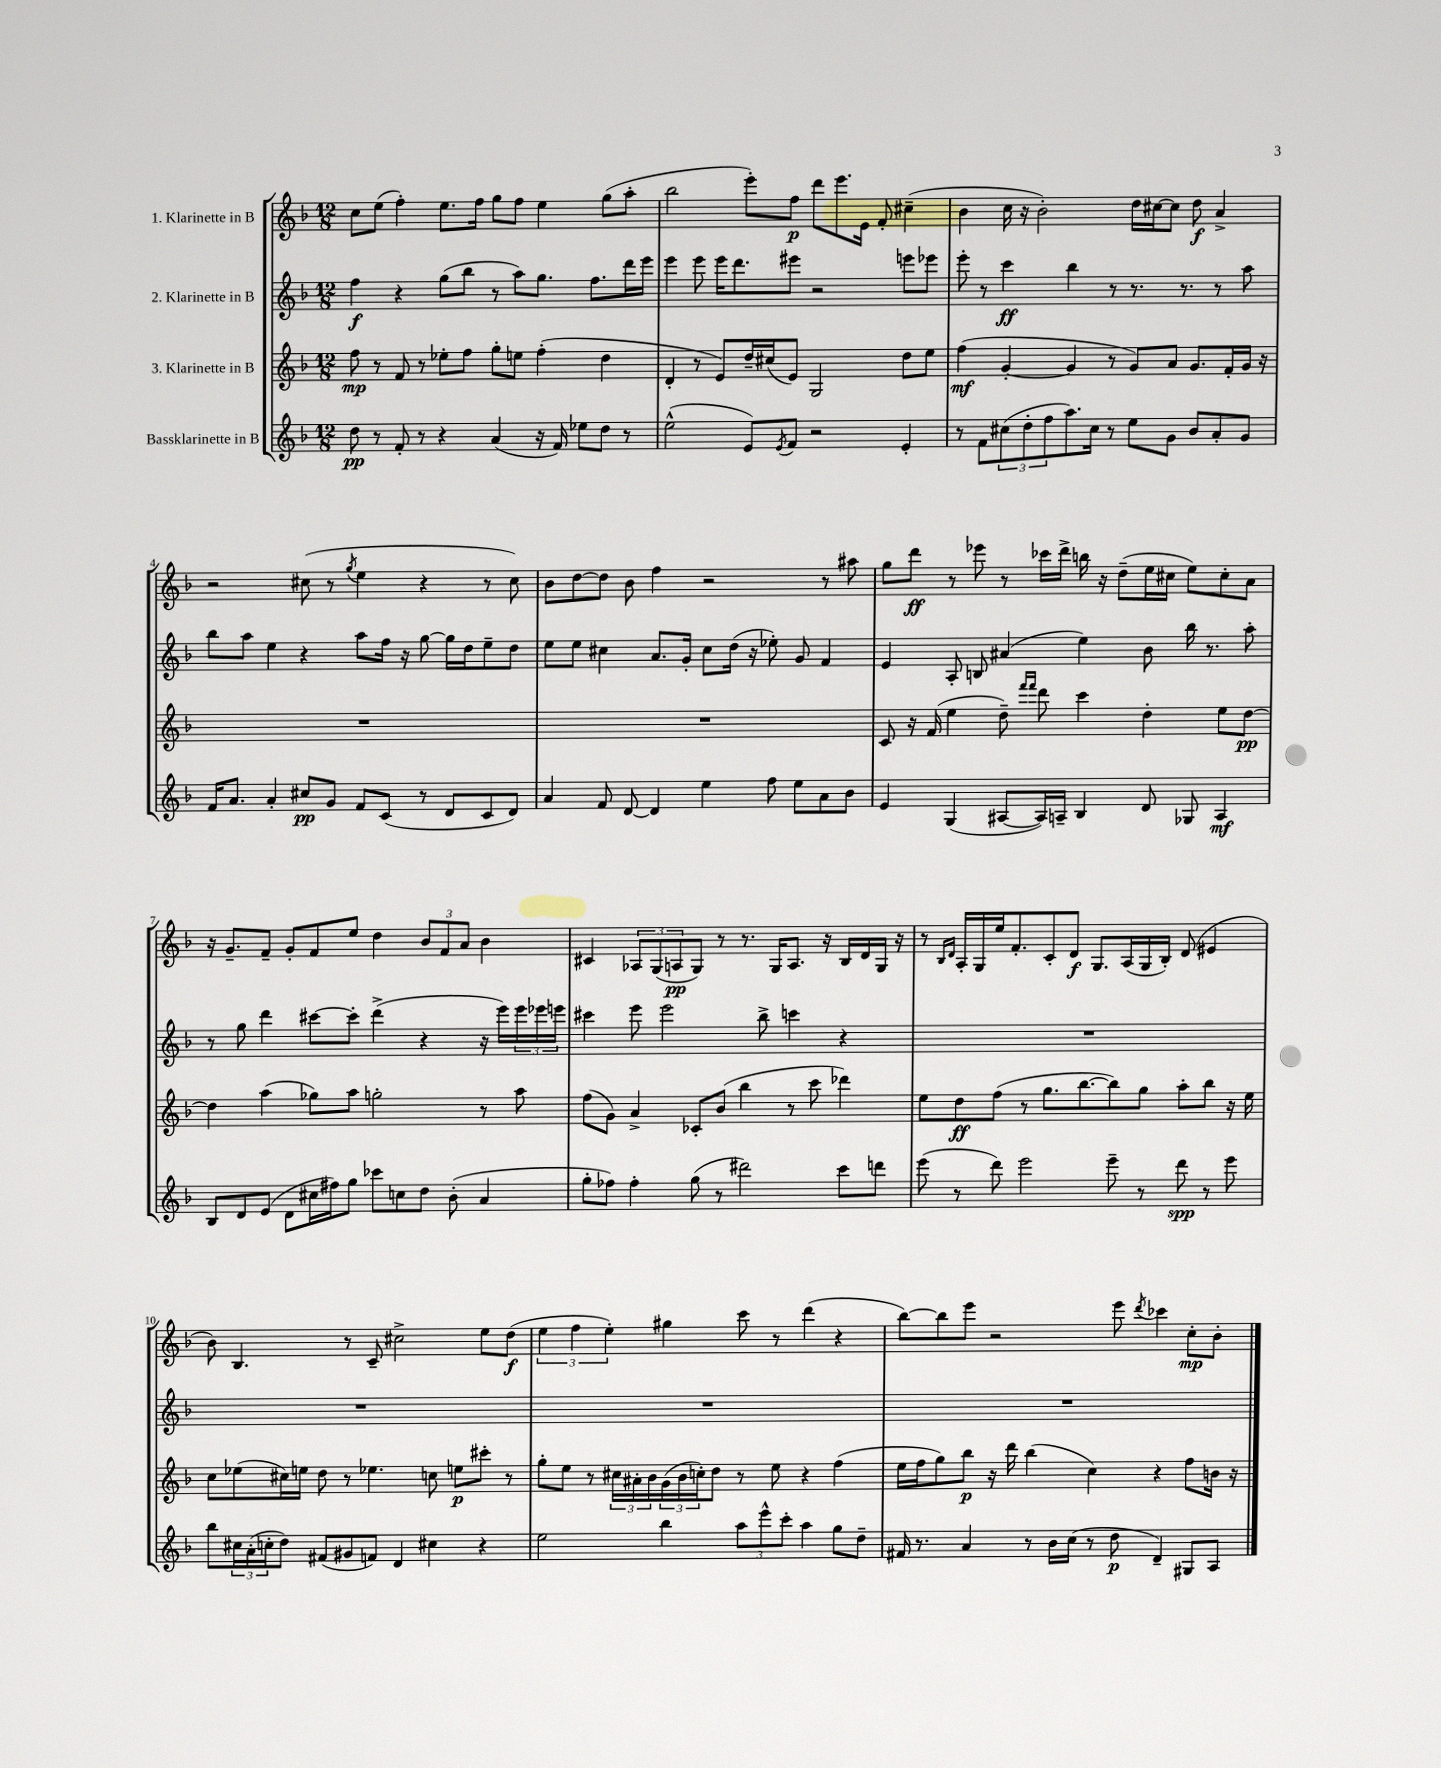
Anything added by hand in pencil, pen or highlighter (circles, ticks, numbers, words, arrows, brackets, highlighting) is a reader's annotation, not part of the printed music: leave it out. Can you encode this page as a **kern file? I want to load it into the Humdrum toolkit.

**kern	**dynam	**kern	**dynam	**kern	**dynam	**kern	**dynam
*part4	*part4	*part3	*part3	*part2	*part2	*part1	*part1
*staff4	*staff4	*staff3	*staff3	*staff2	*staff2	*staff1	*staff1
*I"Bassklarinette in B	*	*I"3. Klarinette in B	*	*I"2. Klarinette in B	*	*I"1. Klarinette in B	*
*clefG2	*	*clefG2	*	*clefG2	*	*clefG2	*
*k[b-]	*	*k[b-]	*	*k[b-]	*	*k[b-]	*
*M12/8	*	*M12/8	*	*M12/8	*	*M12/8	*
=1	=1	=1	=1	=1	=1	=1	=1
8dd\	pp	8ff\	mp	4ff\	f	8cc\L	.
8r	.	8r	.	.	.	(8ee\J	.
8f'/	.	8f/	.	4r	.	4ff'\)	.
8r	.	8r	.	.	.	.	.
4r	.	8ee-X'\L	.	(8gg\L	.	8.ee\L	.
.	.	8ff\J	.	8bb-\J	.	.	.
.	.	.	.	.	.	16ff\Jk	.
(4a/	.	8gg'\L	.	8r	.	8gg\L	.
.	.	8een\J	.	8aa\L)	.	8ff\J	.
16r	.	(4ff'\	.	8.gg\J	.	4ee\	.
16f/)	.	.	.	.	.	.	.
8ee-X\L	.	.	.	.	.	.	.
.	.	.	.	8.ff\L	.	.	.
8dd\J	.	4dd\	.	.	.	(8gg\L	.
8r	.	.	.	16ddd\L	.	8aa'\J	.
.	.	.	.	16eee\JJ	.	.	.
=2	=2	=2	=2	=2	=2	=2	=2
(2ee^^\	.	4d'/	.	4eee\	.	2bb-\	.
.	.	8r	.	8eee\	.	.	.
.	.	8e/L)	.	16eee\KL	.	.	.
.	.	.	.	8.ddd\	.	.	.
8e/L)	.	16dd~/L	.	.	.	8eee'\L)	.
.	.	(16cc#X/J	.	.	.	.	.
8qe/	.	.	.	.	.	.	.
8f/J	.	8e/J)	.	8eee#X\J	.	8ff\J	p
2r	.	2G/	.	2r	.	8ddd\L	.
.	.	.	.	.	.	8.eee\	.
.	.	.	.	.	.	16e\Jk	.
.	.	.	.	.	.	8f'/	.
4e'/	.	8dd\L	.	8eeen\L	.	(4cc#X~\	.
.	.	8ee\J	.	8eee-X\J	.	.	.
=3	=3	=3	=3	=3	=3	=3	=3
8r	.	(4ff\	mf	8eee'\	.	4b-\	.
8f\L	.	.	.	8r	.	.	.
(12cc#X\	.	[4g'/	.	4ccc\	ff	16cc\	.
.	.	.	.	.	.	16r	.
12dd'\	.	.	.	.	.	.	.
.	.	.	.	.	.	2b-'\)	.
12ff\	.	.	.	.	.	.	.
8.aa\)	.	4g/]	.	4bb-\	.	.	.
16cc#\Jk	.	.	.	.	.	.	.
8r	.	8r	.	8r	.	.	.
8ee\L	.	8g/L)	.	8.r	.	16dd\LL	.
.	.	.	.	.	.	[16cc#X\J	.
8g\J	.	8a/J	.	.	.	8cc#\J]	.
.	.	.	.	8.r	.	.	.
8b-/L	.	8.g/L	.	.	.	8dd\	f
8a'/	.	.	.	8r	.	4a^/	.
.	.	16f'/L	.	.	.	.	.
8g/J	.	16g/JJ	.	8aa\	.	.	.
.	.	16r	.	.	.	.	.
!!LO:LB:g=z
=4	=4	=4	=4	=4	=4	=4	=4
16f/KL	.	1.r	.	8bb-\L	.	2r	.
8.a/J	.	.	.	.	.	.	.
.	.	.	.	8aa\J	.	.	.
4a'/	.	.	.	4ee\	.	.	.
8cc#X/L	pp	.	.	4r	.	(8cc#X\	.
8g/J	.	.	.	.	.	8r	.
.	.	.	.	.	.	8qgg/	.
8f/L	.	.	.	8aa\L	.	4ee\	.
(8c/J	.	.	.	16ff\Jk	.	.	.
.	.	.	.	16r	.	.	.
8r	.	.	.	[8gg\	.	4r	.
8d/L	.	.	.	16gg\LL]	.	.	.
.	.	.	.	16dd\J	.	.	.
8c/	.	.	.	8ee~\	.	8r	.
8d/J)	.	.	.	8dd\J	.	8cc#\)	.
=5	=5	=5	=5	=5	=5	=5	=5
4a/	.	1.r	.	8ee\L	.	8b-\L	.
.	.	.	.	8ee\J	.	[8dd\	.
8f/	.	.	.	4cc#X\	.	8dd\J]	.
[8d/	.	.	.	.	.	8b-\	.
4d/]	.	.	.	8.a/L	.	4ff\	.
.	.	.	.	16g'/Jk	.	.	.
4ee\	.	.	.	8cc#\L	.	2r	.
.	.	.	.	(16dd\Jk	.	.	.
.	.	.	.	16r	.	.	.
8ff\	.	.	.	8ee-X'\)	.	.	.
8ee\L	.	.	.	8g/	.	.	.
8a\	.	.	.	4f/	.	8r	.
8b-\J	.	.	.	.	.	8aa#X\	.
=6	=6	=6	=6	=6	=6	=6	=6
4e/	.	8c/	.	4e/	.	8gg\L	.
.	.	16r	.	.	.	8ddd\J	ff
.	.	(16f/	.	.	.	.	.
(4G/	.	4ee\	.	8A'/	.	8r	.
.	.	.	.	8Bn/	.	8eee-X\	.
[8A#X/L	.	8dd~\)	.	(4a#X/	.	8r	.
.	.	16qqfff/LL	.	.	.	.	.
.	.	16qqfff/JJ	.	.	.	.	.
16A#/L])	.	8ddd\	.	.	.	16ccc-X\LL	.
16An~/JJ	.	.	.	.	.	16ddd^\JJ	.
4B-/	.	4ccc\	.	4ee\)	.	16bbn\	.
.	.	.	.	.	.	16r	.
.	.	.	.	.	.	(8dd~\L	.
8d/	.	4dd'\	.	8b-\	.	16ee\L	.
.	.	.	.	.	.	16cc#X\JJ	.
8G-X/	.	.	.	16bb-\	.	8ee\L)	.
.	.	.	.	8.r	.	.	.
4A/	mf	8ee\L	.	.	.	8cc#'\	.
.	.	[8dd\J	pp	8aa'\	.	8a\J	.
!!LO:LB:g=z
=7	=7	=7	=7	=7	=7	=7	=7
8B-/L	.	4dd\]	.	8r	.	16r	.
.	.	.	.	.	.	8.g~/L	.
8d/	.	.	.	8gg\	.	.	.
(8e/J	.	(4aa\	.	4ddd\	.	8f~/J	.
8d\L	.	.	.	.	.	8g'/L	.
16cc#X\L	.	8gg-X\L)	.	[8ccc#X\L	.	8f/	.
16ff#X\J)	.	.	.	.	.	.	.
8gg\J	.	8aa\J	.	8ccc#'\J]	.	8ee/J	.
8ccc-X\L	.	2ggn'\	.	(4ddd^\	.	4dd\	.
8ccn\	.	.	.	.	.	.	.
8dd\J	.	.	.	4r	.	12b-/L	.
.	.	.	.	.	.	12f/	.
(8b-'\	.	.	.	.	.	.	.
.	.	.	.	.	.	12a/J	.
4a/	.	8r	.	16r	.	4b-\	.
.	.	.	.	16eee\LL)	.	.	.
.	.	8aa\	.	24eee\	.	.	.
.	.	.	.	24eee-X\	.	.	.
.	.	.	.	24eeen\JJ	.	.	.
=8	=8	=8	=8	=8	=8	=8	=8
8gg'\L	.	(8ff\L	.	4ccc#X\	.	4c#X/	.
8ff-X\J)	.	8g\J)	.	.	.	.	.
4ff-'\	.	4a^/	.	8eee\	.	12A-X/L	.
.	.	.	.	.	.	(12G/	.
.	.	.	.	2eee\	.	.	.
.	.	.	.	.	.	12An/	pp
(8gg\	.	8c-X'/L	.	.	.	8G/J)	.
8r	.	(8b-/J	.	.	.	8r	.
2ddd#X\)	.	4bb-\	.	.	.	8.r	.
.	.	.	.	8bb-^\	.	.	.
.	.	.	.	.	.	16G/KL	.
.	.	8r	.	4cccn\	.	8.A/J	.
.	.	8ccc\	.	.	.	.	.
.	.	.	.	.	.	16r	.
8ccc\L	.	4ddd-X\)	.	4r	.	16B-/LL	.
.	.	.	.	.	.	16d/	.
8dddn\J	.	.	.	.	.	16G/JJ	.
.	.	.	.	.	.	16r	.
=9	=9	=9	=9	=9	=9	=9	=9
(8eee\	.	8ee\L	.	1.r	.	8r	.
.	.	.	.	.	.	16qqB-/LL	.
.	.	.	.	.	.	16qqd/JJ	.
8r	.	8dd\	ff	.	.	16A'/LL	.
.	.	.	.	.	.	16G/	.
8ddd\)	.	(8ff\J	.	.	.	16ee/J	.
.	.	.	.	.	.	8.f'/	.
2eee\	.	8r	.	.	.	.	.
.	.	8.gg\L	.	.	.	8c'/	.
.	.	.	.	.	.	8d/J	f
.	.	[8.bb-\	.	.	.	.	.
.	.	.	.	.	.	8.G/L	.
8eee~\	.	8bb-\])	.	.	.	.	.
.	.	.	.	.	.	(16A/L	.
8r	.	8gg\J	.	.	.	16G/	.
.	.	.	.	.	.	16B-'/JJ)	.
8ddd\	spp	8aa'\L	.	.	.	(8d/	.
8r	.	8bb-\J	.	.	.	4e#X/	.
8eee\	.	16r	.	.	.	.	.
.	.	16ee\	.	.	.	.	.
!!LO:LB:g=z
=10	=10	=10	=10	=10	=10	=10	=10
8bb-\L	.	8cc\L	.	1.r	.	8b-\)	.
24cc#X\L	.	(8ee-X\	.	.	.	4.B-/	.
(24a'\	.	.	.	.	.	.	.
24ccn'\J	.	.	.	.	.	.	.
8dd\J)	.	16cc#X\L)	.	.	.	.	.
.	.	16een\JJ	.	.	.	.	.
(8f#X/L	.	8dd\	.	.	.	.	.
8g#X/	.	8r	.	.	.	8r	.
8fn/J)	.	4.ee-X\	.	.	.	8c~/	.
4d/	.	.	.	.	.	2cc#X^\	.
4cc#X\	.	8ccn\	.	.	.	.	.
.	.	8een\L	p	.	.	.	.
4r	.	8ccc#X'\J	.	.	.	8ee\L	.
.	.	8r	.	.	.	(8dd\J	f
=11	=11	=11	=11	=11	=11	=11	=11
2ee\	.	8gg'\L	.	1.r	.	6ee\	.
.	.	8ee\J	.	.	.	.	.
.	.	.	.	.	.	6ff\	.
.	.	8r	.	.	.	.	.
.	.	.	.	.	.	6ee'\)	.
.	.	24cc#X\LL	.	.	.	.	.
.	.	24a#X'\	.	.	.	.	.
.	.	24b-\	.	.	.	.	.
4bb-\	.	(24g\	.	.	.	4gg#X\	.
.	.	24b-\	.	.	.	.	.
.	.	24ccn'\J)	.	.	.	.	.
.	.	8dd\J	.	.	.	.	.
12aa\L	.	8r	.	.	.	8ccc\	.
12eee^^\	.	.	.	.	.	.	.
.	.	8ee\	.	.	.	8r	.
12ccc'\J	.	.	.	.	.	.	.
4aa\	.	4r	.	.	.	(4ddd\	.
8gg\L	.	(4ff\	.	.	.	4r	.
8dd~\J	.	.	.	.	.	.	.
=12	=12	=12	=12	=12	=12	=12	=12
16f#X/	.	16ee\LL	.	1.r	.	[8bb-\L)	.
8.r	.	16ff\J	.	.	.	.	.
.	.	8gg\)	.	.	.	8bb-\]	.
4a/	.	8bb-\J	p	.	.	8eee\J	.
.	.	16r	.	.	.	2r	.
.	.	16ddd\	.	.	.	.	.
8r	.	(4bb-\	.	.	.	.	.
16b-\LL	.	.	.	.	.	.	.
(16cc\JJ	.	.	.	.	.	.	.
8r	.	4cc\)	.	.	.	.	.
8dd\	p	.	.	.	.	8eee\	.
.	.	.	.	.	.	8qddd/	.
4d~/)	.	4r	.	.	.	4ccc-X\	.
8G#X/L	.	8ff\L	.	.	.	8cc'\L	mp
8A/J	.	16bn\Jk	.	.	.	8b-'\J	.
.	.	16r	.	.	.	.	.
==	==	==	==	==	==	==	==
*-	*-	*-	*-	*-	*-	*-	*-
